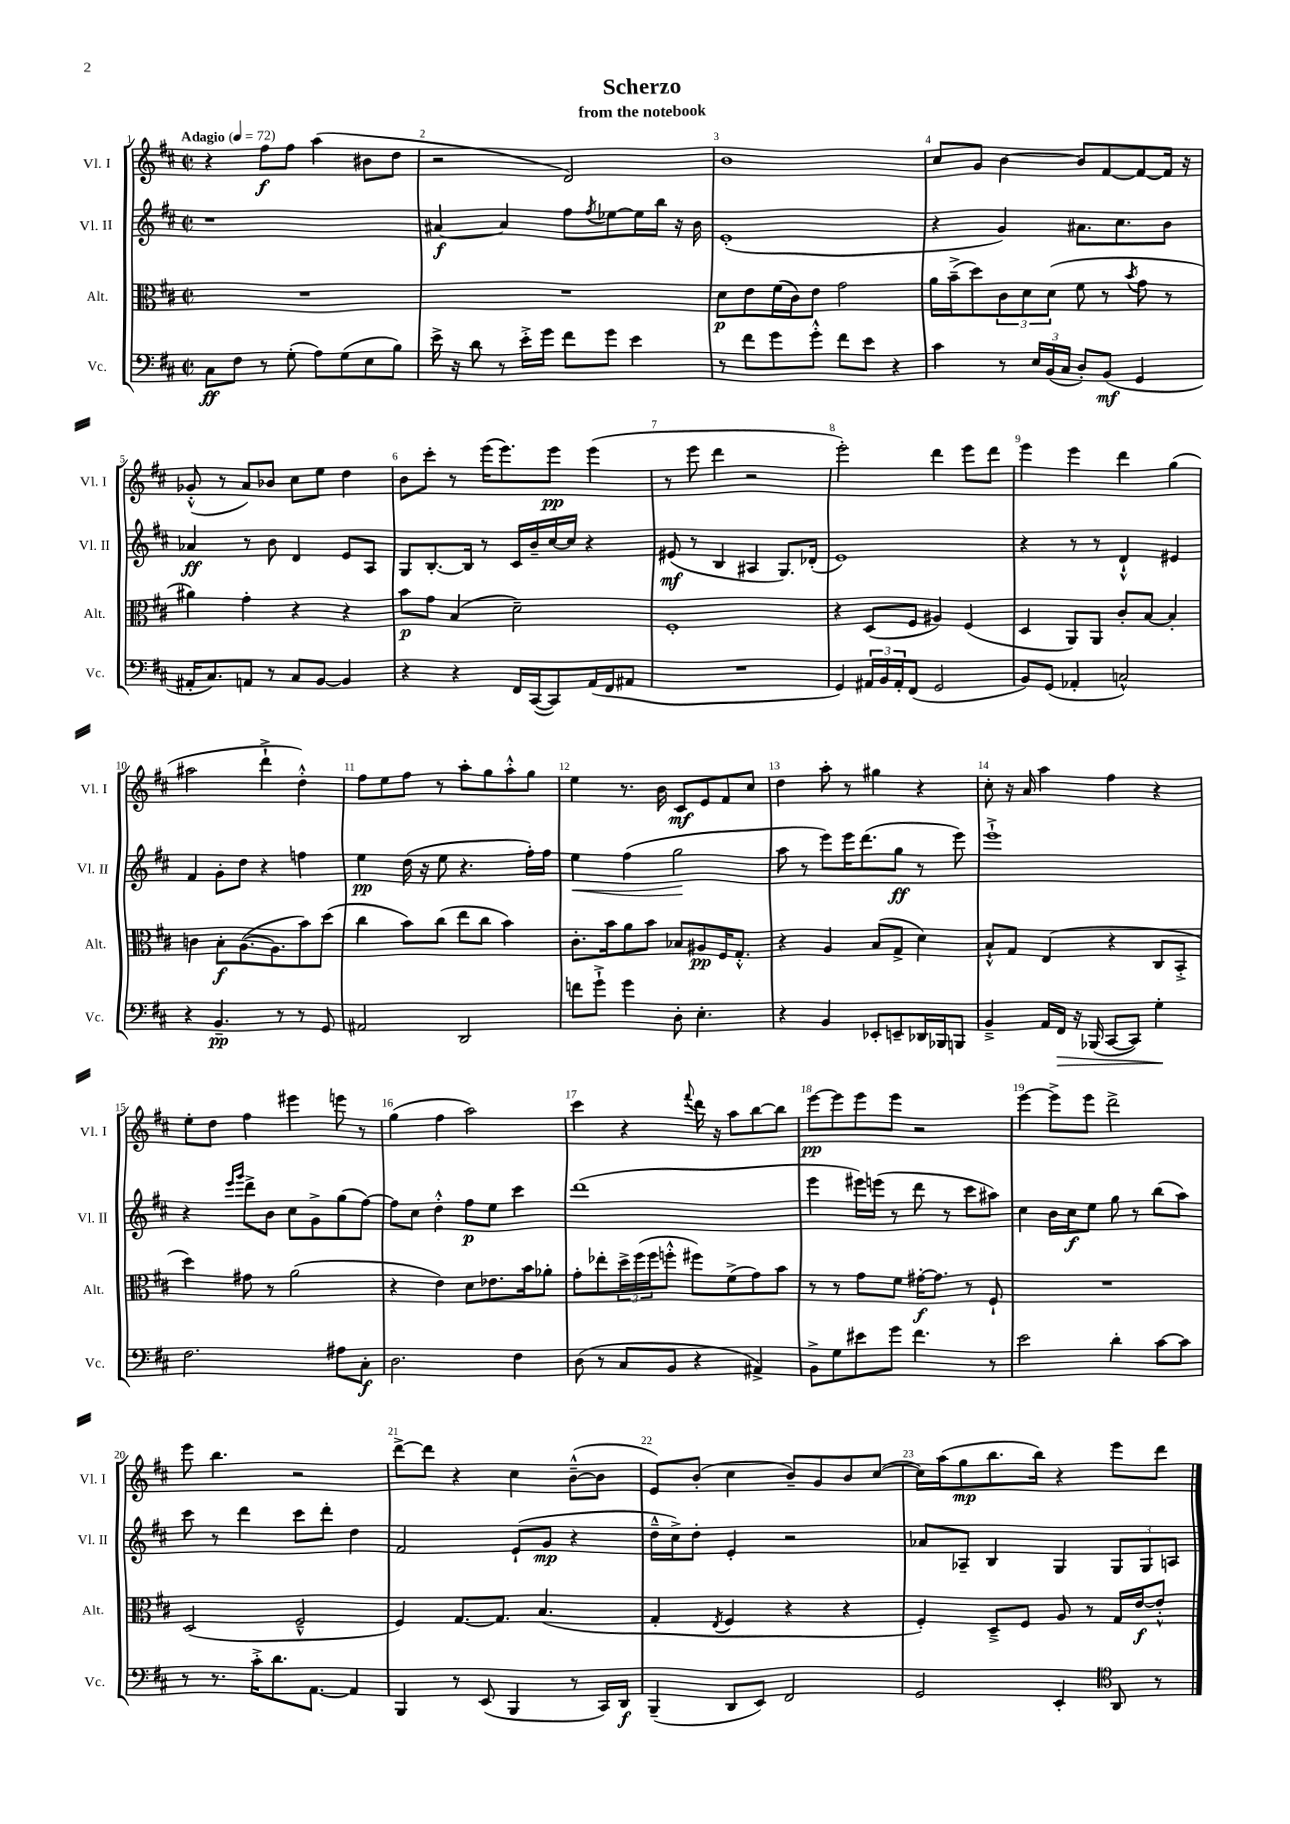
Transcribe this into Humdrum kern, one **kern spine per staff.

**kern	**kern	**kern	**kern
*staff4	*staff3	*staff2	*staff1
*clefF4	*clefC3	*clefG2	*clefG2
*k[f#c#]	*k[f#c#]	*k[f#c#]	*k[f#c#]
*M2/2	*M2/2	*M2/2	*M2/2
*met(c|)	*met(c|)	*met(c|)	*met(c|)
*MM72	*MM72	*MM72	*MM72
8C#\L	1r	1r	4r
8F#\J	.	.	.
8r	.	.	8ff#\L
(8G'\	.	.	8ff#\J
8A\L)	.	.	(4aa\
(8G\	.	.	.
8E\	.	.	8b#\L
8B\J)	.	.	8dd\J
=	=	=	=
16e^\	1r	[4a#/	2r
16r	.	.	.
8d\	.	.	.
8r	.	4a#/]	.
16e'^\LL	.	.	.
16g\JJ	.	.	.
8f#\L	.	8ff#\L	2d/)
.	.	8qff#/	.
8g\J	.	[8ee-\	.
4e\	.	16ee-\]L	.
.	.	16bb\JJ	.
.	.	16r	.
.	.	16b\	.
=	=	=	=
8r	8d\L	(1e'	1b
8f#\L	8e\	.	.
8g\	(16f#\L	.	.
.	16c#\J)	.	.
8g'^^\J	8e\J	.	.
8f#\L	2g\	.	.
8e\J	.	.	.
4r	.	.	.
=	=	=	=
4c#\	16a\LL	4r	8cc#/L
.	(16b~^\J	.	.
.	8dd\)	.	8g/J
8r	12c#\	4g/)	[4b\
.	12d\	.	.
24E/LL	.	.	.
(24BB/	(12d\J	.	.
24C#/JJ	.	.	.
8D'/L)	8f#\	8.a#\L	8b/]L
(8BB/J	8r	.	[8f#/
.	.	8.cc#\	.
.	8qb/	.	.
4GG/	8g\	.	8f#/_
.	8r	8b\J	16f#/]Jk
.	.	.	16r
=	=	=	=
16AA#'/LK	4a#\)	4a-/	(8g-'^^/
8.C#/)	.	.	.
.	.	.	8r
8AA/J	4g'\	8r	8a/L)
8r	.	8b\	8b-/J
8C#/L	4r	4d/	8cc#\L
[8BB/J	.	.	8ee\J
4BB/]	4r	8e/L	4dd\
.	.	8A/J	.
=	=	=	=
4r	8b\L	8G/L	8b\L
.	8g\J	[8.B'/	8ccc#'\J
4r	(4B/	.	8r
.	.	16B/]Jk	.
.	.	8r	(16eee\LK
.	.	.	8.eee\)
16FF#/LL	2d~\)	16c#/LL	.
([16CC#/J	.	16b~/	.
8CC#/])	.	[16cc#/	8eee\J
.	.	16cc#/]JJ	.
(16AA/L	.	4r	(4eee\
16FF#/J	.	.	.
8AA#/J	.	.	.
=	=	=	=
1r	1F#'	(8e#/	8r
.	.	8r	8eee\
.	.	4B/	4ddd\
.	.	4A#/	2r
.	.	8.G/L)	.
.	.	(16d-'/Jk	.
=	=	=	=
4GG/)	4r	1e)	2eee'\)
24AA#/LL	(8D/L	.	.
24BB/	.	.	.
24AA#'/J	.	.	.
(8FF#/J	8F#/J	.	.
2GG/	4A#/)	.	4ddd\
.	(4F#/	.	8eee\L
.	.	.	8ddd\J
=	=	=	=
8BB/L)	4D/	4r	4eee\
(8GG/J	.	.	.
4AA-'/	8AA/L)	8r	4eee\
.	8AA/J	8r	.
2C^^/)	8c#'/L	4d`^^/	4ddd\
.	[8B/J	.	.
.	4B'/]	4e#/	(4gg\
=	=	=	=
4r	4c\	4f#/	2aa#\
4.BB~/	8B'\L	8g'\L	.
.	([8.A\	8dd\J	.
.	.	4r	4ddd`^\
.	8.A\]	.	.
8r	.	.	.
8r	8b\)	4ff\	4dd'^^\)
8GG/	(8dd\J	.	.
=	=	=	=
2AA#/	4cc#\	4ee\	8ff#\L
.	.	.	8ee\
.	8b\L)	(16dd\	8ff#\J
.	.	16r	.
.	(8cc#\J	8ee\	8r
2DD/	8ee\L	4.r	8aa'\L
.	8cc#\J	.	8gg\
.	4b\)	.	8aa'^^\
.	.	16ff#'\LL)	8gg\J
.	.	16ff#\JJ	.
=	=	=	=
8f\L	8.c#'\L	4ee\	4ee\
8g`^\J	.	.	.
.	16b\k	.	.
4g\	8a\	(4ff#\	8.r
.	8b\J	.	.
.	.	.	16b\
8D'\	8B-/L	2gg\	8c#/L
4.E'\	8A#/	.	8e/
.	16F#/K	.	8f#/
.	8.G'^^/J	.	.
.	.	.	8cc#/J
=	=	=	=
4r	4r	8aa\	4dd\
.	.	8r	.
4BB/	4A/	8eee\L)	8aa'\
.	.	16eee\K	8r
.	.	(8.ddd\	.
8EE-'/L	(8B/L	.	4gg#\
8EE~/	8G^/J	8gg\J	.
16DD-/L	4d\)	8r	4r
16BBB-/J	.	.	.
8BBB/J	.	8eee\)	.
=	=	=	=
4BB~^/	8B`^^/L	1eee`^	8cc#'\
.	8G/J	.	16r
.	.	.	16a/
16AA/LL	(4E/	.	4aa\
16FF#/JJ	.	.	.
16r	.	.	.
(16BBB-/	.	.	.
[8CC#/L	4r	.	4ff#\
8CC#/]J)	.	.	.
4G'\	8C#/L	.	4r
.	8BB'^/J	.	.
=	=	=	=
2.F#\	4dd\)	4r	8ee'\L
.	.	.	8dd\J
.	.	16qqeee/LL	.
.	.	16qqggg/JJ	.
.	8g#\	8ddd^\L	4ff#\
.	8r	8b\J	.
.	(2a\	8cc#\L	4eee#\
.	.	8g^\	.
8A#\L	.	(8gg\	8eee\
8C#'\J	.	[8ff#\J)	8r
=	=	=	=
2.D\	4r	8ff#\]L	(4gg\
.	.	8cc#\J	.
.	4e\)	4dd'^^\	4ff#\
.	8d\L	8ff#\L	2aa\)
.	8.e-\	8ee\J	.
4F#\	.	4ccc#\	.
.	16b\k	.	.
.	8a-'\J	.	.
=	=	=	=
(8D\	8g'\L	(1ddd	4ccc#\
8r	8ee-'\	.	.
8C#/L	24dd^\L	.	4r
.	(24ff#\	.	.
.	24ff#\J	.	.
8BB/J	8ff'^^\J	.	.
.	.	.	8qqfff#/
4r	8ff#\L)	.	16ddd\
.	.	.	16r
.	(8f#^\	.	8aa\L
4AA#^/)	8g\)	.	[8bb\
.	8b\J	.	8bb\]J
=	=	=	=
8BB^\L	8r	4eee\	[8eee\L
8G\	8r	.	8eee\]
8e#\	8g\L	16eee#\LL)	8eee\
.	.	(16eee\JJ	.
8g\J	8f#\J	8r	8eee\J
4.f#\	[16g#'\LK	8ddd\	2r
.	8.g#\]J	.	.
.	.	8r	.
.	8r	8ccc#\L	.
8r	8F#`/	8aa#\J)	.
=	=	=	=
2e\	1r	4cc#\	[4eee\
.	.	16b\LL	8eee^\]L
.	.	16cc#\J	.
.	.	8ee\J	8eee\J
4d'\	.	8gg\	2ddd^\
.	.	8r	.
[8c#\L	.	(8bb\L	.
8c#\]J	.	8aa\J)	.
=	=	=	=
8r	(2D/	8ccc#\	8eee\
8.r	.	8r	4.bb\
.	.	4ddd\	.
16c#'^\LK	.	.	.
8.d\	.	.	.
.	2F#~^^/	8ccc#\L	2r
[8.AA\J	.	.	.
.	.	8ddd'\J	.
4AA/]	.	4dd\	.
=	=	=	=
4BBB/	4F#/)	2f#/	[8ddd^\L
.	.	.	8ddd\]J
8r	[8.G/L	.	4r
(8EE/	.	.	.
.	8.G/]J	.	.
4BBB/	.	(8e`/L	4cc#\
.	(4.B/	8g/J	.
8r	.	4r	([8b~^^\L
16CC#/LL)	.	.	8b\]J
16DD/JJ	.	.	.
=	=	=	=
(4BBB~/	4G'/	16dd~^^\LL	8e/L)
.	.	16cc#^\J)	.
.	.	8dd'\J	(8b'/J
.	8qE/	.	.
8DD/L	4F#/	4e'/	4cc#\
8EE/J)	.	.	.
2FF#/	4r	2r	8b~/L)
.	.	.	8g/
.	4r	.	8b/
.	.	.	([8cc#/J
=	=	=	=
2GG/	4F#'/)	8a-/L	16cc#\]LL)
.	.	.	(16aa\J
.	.	8A-~/J	8gg\
.	8D~^/L	4B/	8.bb\
.	8F#/J	.	.
.	.	.	16bb\Jk)
4EE'/	8A/	4G/	4r
.	8r	.	.
*clefC4	*	*	*
8AA/	16G/LL	12G/L	8eee\L
.	[16e/J	.	.
.	.	12G/	.
8r	8e'^^/]J	.	8ddd\J
.	.	12A/J	.
==	==	==	==
*-	*-	*-	*-
